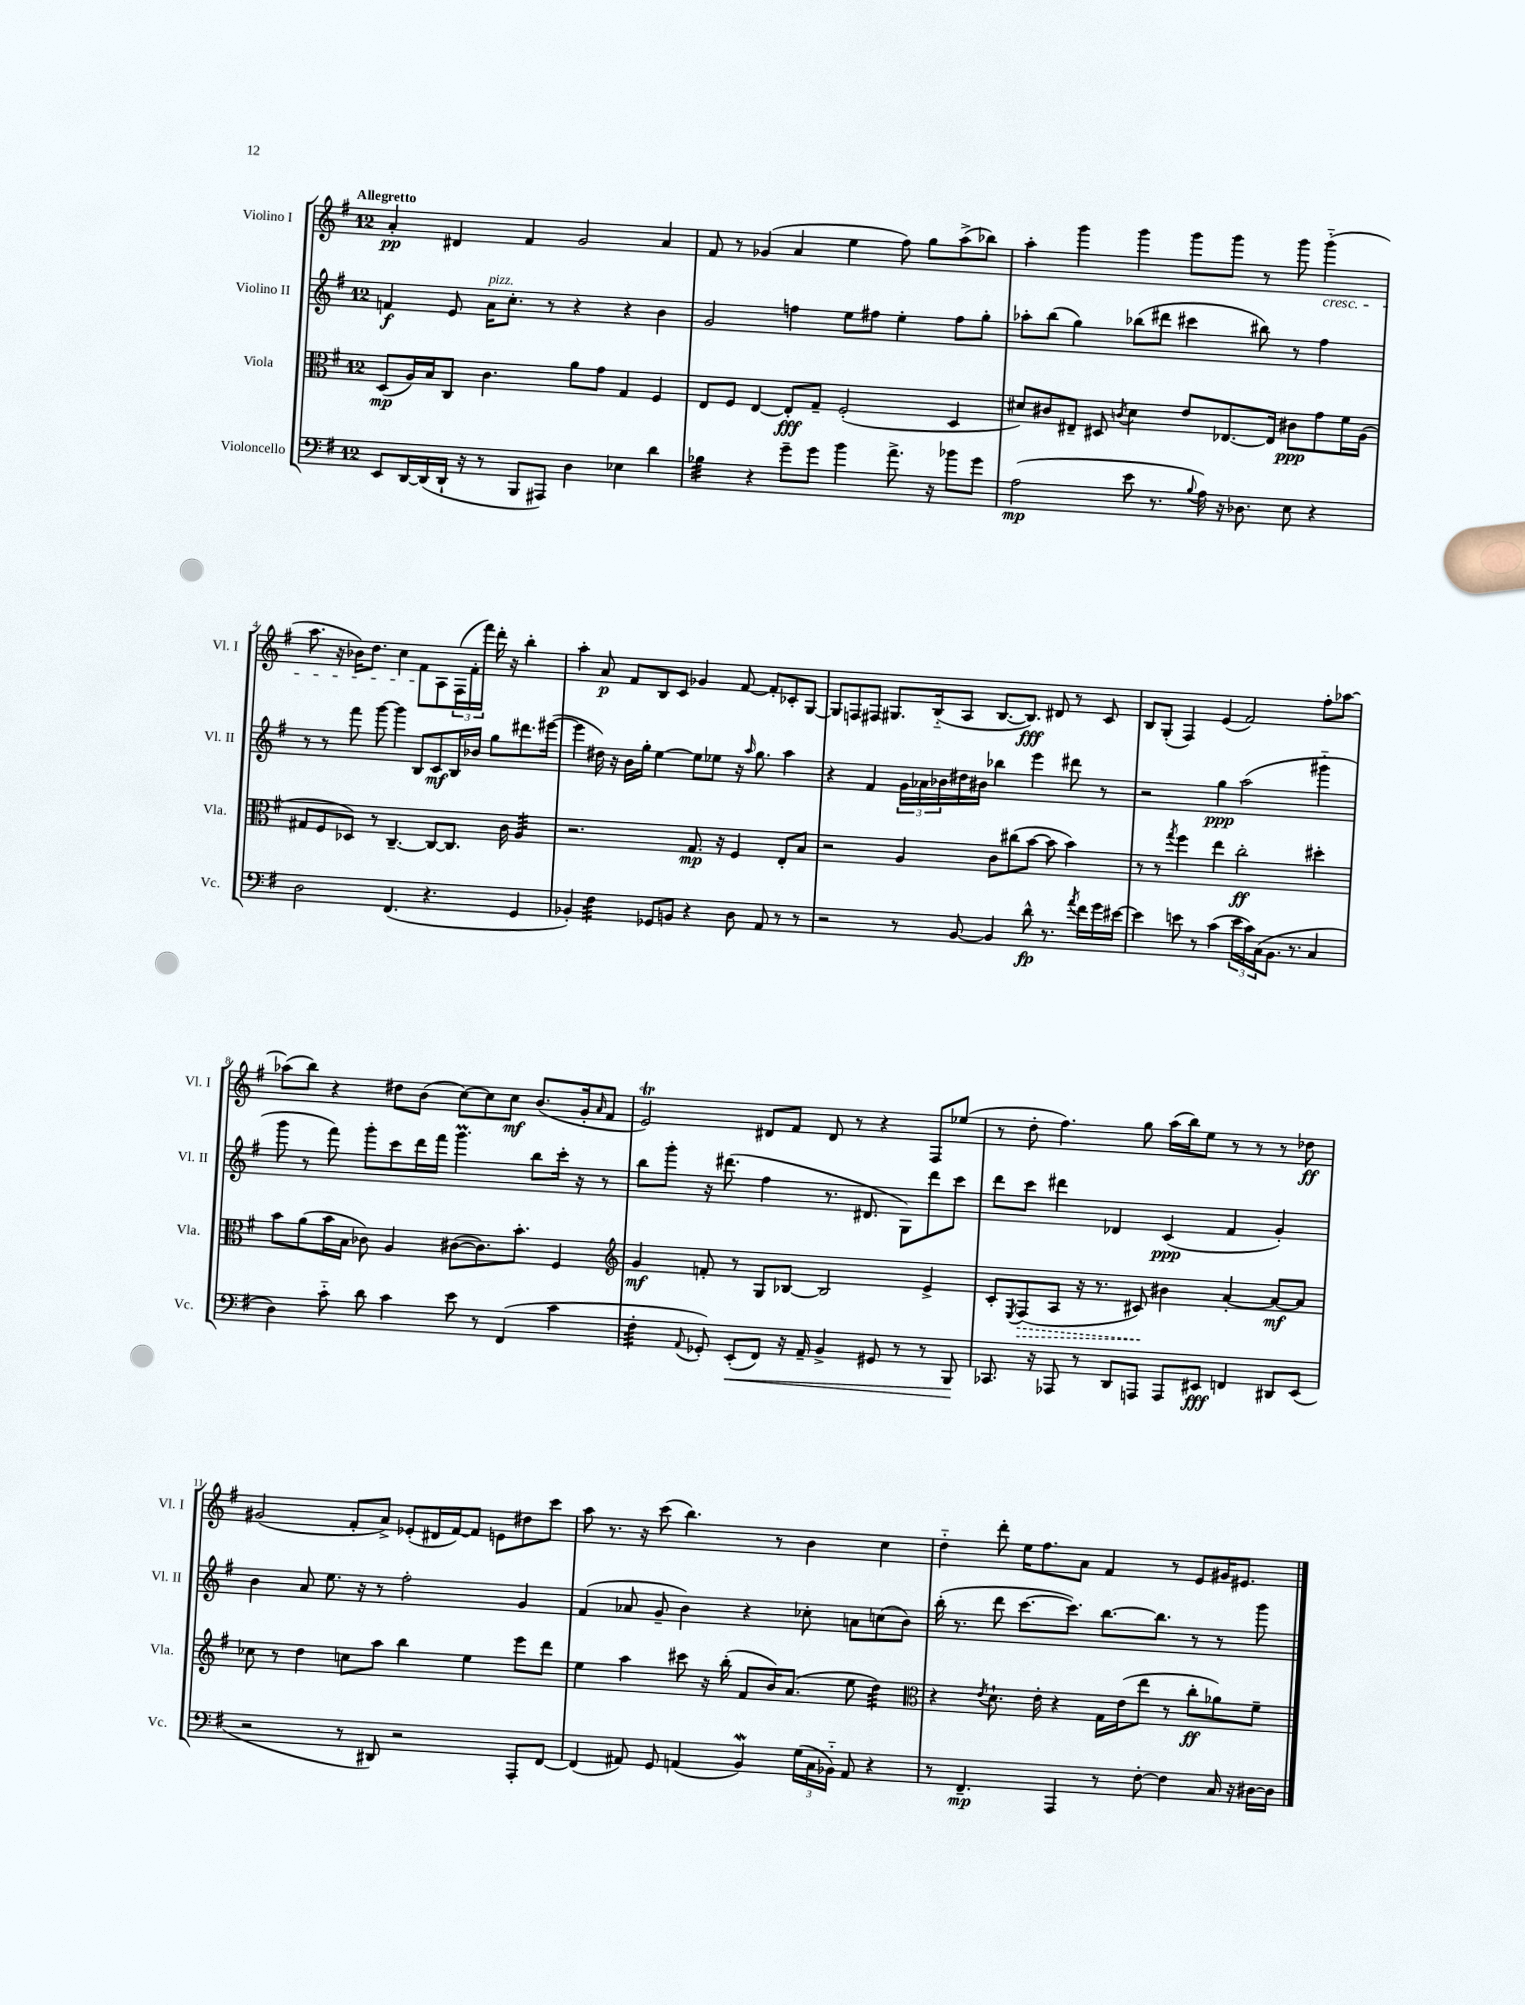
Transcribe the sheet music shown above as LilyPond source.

<<
\new StaffGroup <<
\new Staff = "s0" \with { instrumentName = "Violino I" shortInstrumentName = "Vl. I" } {
    \clef treble \key g \major \once \override Staff.TimeSignature.style = #'single-digit \time 12/8 \tempo "Allegretto"
    a'4-.\pp dis'4 fis'4 g'2 a'4 |
    fis'8 r8 ges'4( a'4 e''4 fis''8) g''8 a''8->( bes''8) |
    a''4-. g'''4 g'''4 g'''8 g'''8 r8 g'''8 g'''4-_\cresc( |
    a''8. r16 bes'16) d''8. c''4 fis'8\! a8 \tuplet 3/2 { fis16( fis'16-. fis'''16) } d'''16-. r16 b''4-. |
    a''4-. a'8\p fis'8 b8 c'8 ges'4 fis'8~ fis'8-. ces'8-. g8~ |
    g8 f8 fis8 gis8. b16-_( a8 b8.~ b8.\fff) dis'8 r8 c'8 |
    b8 g8-.( fis4) e'4( fis'2) fis''8-. aes''8~ |
    aes''8( b''8) r4 dis''8 b'8( c''8~) c''8 c''8\mf b'8.( g'16-. \grace { a'16 } fis'8 |
    e'2\trill) dis'8 fis'8 dis'8 r8 r4 fis8 ees''8( |
    r8 d''8-. fis''4.) g''8 a''16( b''16) e''8 r8 r8 r8 des''8\ff |
    gis'2( fis'8-. a'8->) ees'8-.( dis'16 fis'16~) fis'8 e'8 dis''8 c'''8 |
    a''8 r8. r16 c'''8( b''4.) r8 b'4 c''4 |
    d''4-_ d'''8-. e''16 fis''8. a'8 fis'4 r8 e'8 gis'16 eis'8. \bar "|." |
}
\new Staff = "s1" \with { instrumentName = "Violino II" shortInstrumentName = "Vl. II" } {
    \clef treble \key g \major \once \override Staff.TimeSignature.style = #'single-digit \time 12/8
    f'4\f e'8 a'16^\markup { \italic "pizz." } c''8.-. r8 r4 r4 b'4 |
    g'2 f''4 e''8 fis''8 e''4-. fis''8 g''8-. |
    aes''8-. b''8( g''4) bes''8( dis'''8 cis'''4 bis''8) r8 fis''4 |
    r8 r8 fis'''8 g'''8~ g'''4 b8 c'8\mf b16 bes'16 g''8 dis'''8. eis'''16~( |
    eis'''4 dis''16) r16 b'16 g''16-. e''4~ e''8 ees''8 r16 \grace { a''16 } g''8. a''4 |
    r4 fis'4 \tuplet 3/2 { g'16 aes'16 bes'16 } dis''16 bis'16 bes''4 e'''4 dis'''8 r8 |
    r2 g''4\ppp a''2( gis'''4-_ |
    g'''8 r8 fis'''8) g'''8-. c'''8 d'''16 fis'''16 g'''4.\prall b''8 c'''16-. r16 r8 |
    b''8 g'''8-. r16 dis'''8.( fis''4 r8. dis'8. g8) dis'''8 c'''8 |
    d'''8 c'''8 dis'''4 des'4 c'4\ppp( fis'4 g'4-.) |
    b'4 a'8 e''8. r16 r8 fis''2-. g'4 |
    fis'4( aes'8 g'8-- b'4) r4 ces''8-. a'8 c''8( b'8) |
    b''16-.( r8. d'''8 c'''8.~ c'''8.) b''8.~ b''8. r8 r8 g'''8 \bar "|." |
}
\new Staff = "s2" \with { instrumentName = "Viola" shortInstrumentName = "Vla." } {
    \clef alto \key g \major \once \override Staff.TimeSignature.style = #'single-digit \time 12/8
    d8\mp( a16) b16 c8 c'4. a'8 g'8 g4 fis4 |
    e8 fis8 e4~ e8-.\fff g8-- fis2-.( d4 |
    dis'8) cis'8 eis8-- dis8 \acciaccatura { c'8 } dis'4 e'8 ees8.~ ees16 cis'8\ppp g'8 fis'16 a16( |
    gis8 fis8 des8) r8 c4.~-- c8~ c8. c'16 a4:32 |
    r2. g8.\mp r16 fis4 e8-. b8 |
    r2 a4 c'8 cis''8( b'8~ b'8 b'4) |
    r8 r8 \acciaccatura { g''8 } fis''4 e''4 c''2-.\ff dis''4-. |
    b'8 a'8( b'16 b16 ces'8) a4 cis'8~( cis'8.) b'8.-. fis4 |
    \clef treble g'4\mf f'8-. r8 g8 bes8~ bes2 e'4-> |
    c'8-. \acciaccatura { e8 } \once \override Hairpin.style = #'dashed-line fis8\>( a8 r16 r8. cis'8\!) bis'4 a'4~-. a'8~\mf a'8 |
    ces''8 r8 d''4 c''8 a''8 b''4 e''4 e'''8 d'''8 |
    e''4 a''4 cis'''8 r16 b''16-.( fis'8 b'16) a'8.( e''8 d''4:32) |
    \clef alto r4 \acciaccatura { e'8 } d'8.-! e'16-. r4 g16 e'16( e''8 r8 c''8-.\ff aes'8) fis'8-- \bar "|." |
}
\new Staff = "s3" \with { instrumentName = "Violoncello" shortInstrumentName = "Vc." } {
    \clef bass \key g \major \once \override Staff.TimeSignature.style = #'single-digit \time 12/8
    e,8 d,16~ d,16( d,16-! r16 r8 b,,8 ais,,8) d4 ees4 d'4 |
    bes4:32 r4 g'8-- g'8 b'4 a'8.-> r16 bes'8 g'8 |
    a2\mp( e'8 r8. \appoggiatura { b8 } a16) r16 des8. e8 r4 |
    d2 fis,4.( r4. g,4 |
    bes,4-.) fis4:32 ges,8 b,8 r4 d8 a,8 r8 r8 |
    r2 r8 b,8~ b,4 d'8-^\fp r8. \acciaccatura { a'8 } fis'16 g'16 eis'16~ |
    eis'4 e'8 r8 c'4( \tuplet 3/2 { e'16 c'16) c16( } b,8. r8. c4 |
    d4) c'8-_ d'8 c'4 e'8 r8 fis,4( c'4 |
    fis4:32-. \appoggiatura { a,8 } ges,8-.) e,8-.\<( fis,8) r16 a,16-- b,4-> gis,8 r8 r8 b,,8\! |
    ces,8. r16 aes,,8 r8 d,8 a,,8 a,,8 eis,8\fff f,4 dis,8 eis,8( |
    r2 r8 dis,8) r2 a,,8-. fis,8~ |
    fis,4( ais,8) g,8 a,4( b,4\mordent) \tuplet 3/2 { g16( c16 bes,16-_) } a,8 r4 |
    r8 fis,4.--\mp a,,4 r8 fis8~-. fis4 c16 r16 dis16~ dis16 \bar "|." |
}
>>
>>
